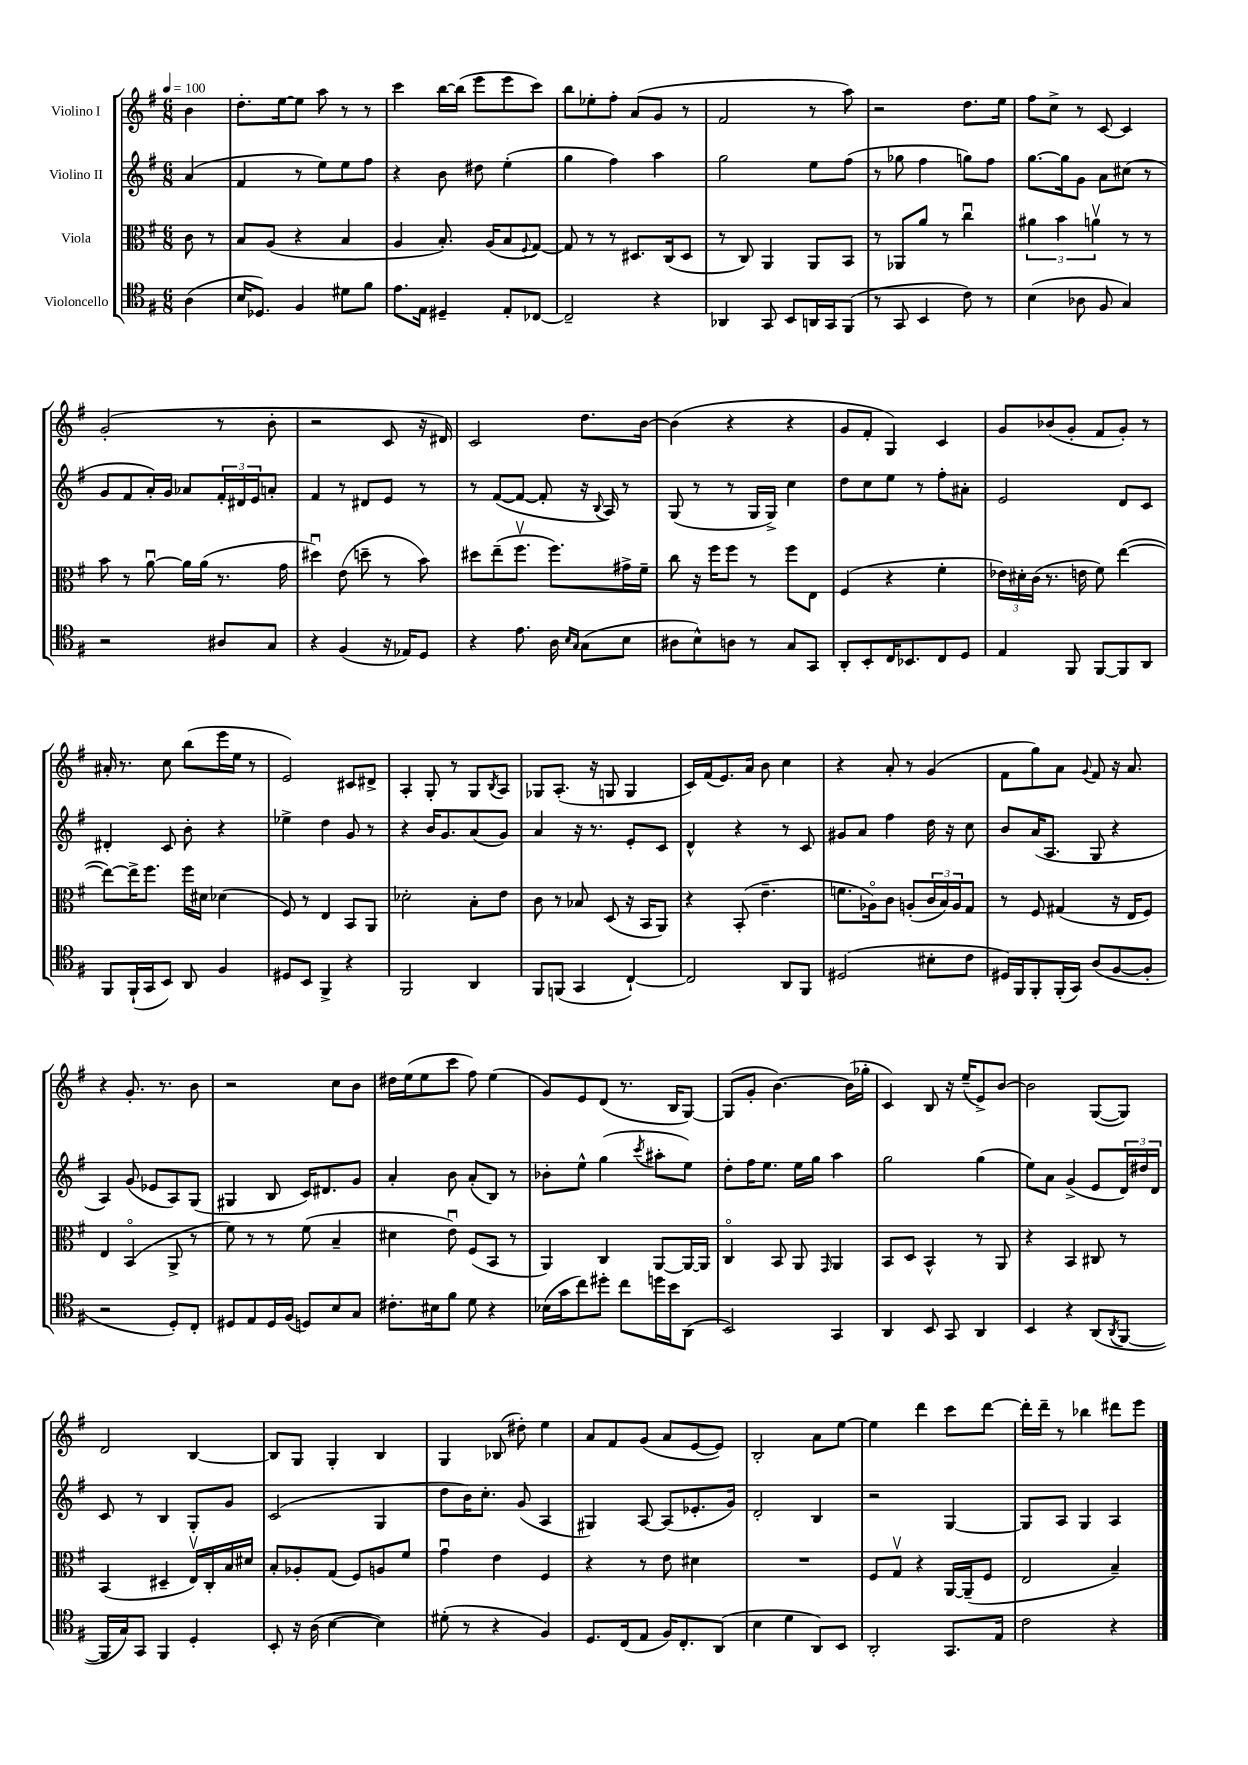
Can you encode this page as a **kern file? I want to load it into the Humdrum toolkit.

**kern	**kern	**kern	**kern
*staff4	*staff3	*staff2	*staff1
*clefC4	*clefC3	*clefG2	*clefG2
*k[f#]	*k[f#]	*k[f#]	*k[f#]
*M6/8	*M6/8	*M6/8	*M6/8
*MM100	*MM100	*MM100	*MM100
(4A\	8c\	(4a/	4b\
.	8r	.	.
=	=	=	=
16B/LK	8B/L	4f#/	8.dd'\L
8.D-/J)	.	.	.
.	(8A/J	.	.
.	.	.	[16ee\k
4F#/	4r	8r	8ee\]J
.	.	8ee\L)	8aa\
8d#\L	4B/	8ee\	8r
8f#\J	.	8ff#\J	8r
=	=	=	=
8.e\L	4A/	4r	4ccc\
16E\Jk	.	.	.
4D#~/	8.B'/)	8b\	[16bb\LL
.	.	.	(16bb\]JJ
.	.	8dd#\	8eee\L
.	(16A/LK	.	.
8E'/L	8B/	(4ee'\	8eee\
.	8qqF#/	.	.
[8C-/J	[8G/J)	.	8ccc\J)
=	=	=	=
2C-~/]	8G/]	4gg\	8bb\L
.	8r	.	8ee-'\
.	8r	4ff#\)	8ff#'\J
.	8.D#/L	.	(8a/L
4r	.	4aa\	8g/J
.	(16C/k	.	.
.	8D#/J	.	8r
=	=	=	=
4AA-/	8r	2gg\	2f#/
.	8C/)	.	.
8GG/	4AA/	.	.
8BB/L	.	.	.
16AA/L	8AA/L	8ee\L	8r
16GG/J	.	.	.
(8FF#/J	8BB/J	(8ff#\J	8aa\)
=	=	=	=
8r	8r	8r	2r
8GG/	8AA-/L	8gg-\	.
4BB/	8a/J	4ff#\	.
.	8r	.	.
8c\)	4ccu\	8gg\L)	8.dd\L
8r	.	8ff#\J	.
.	.	.	16ee\Jk
=	=	=	=
(4B\	6a#\	[8.gg\L	8ff#\L
.	.	.	8cc^\J
.	6b\	.	.
.	.	16gg\]k	.
8A-\	.	8g\J	8r
.	6av\	.	.
8F#/	.	8a\L	[8c/
4G/)	8r	(8cc#\J	4c/]
.	8r	8r	.
=	=	=	=
2r	8b\	8g/L	(2g'/
.	8r	8f#/	.
.	[8au\	16a'/L)	.
.	.	16g/JJ	.
.	16a\]LL	8a-/L	.
.	(16a\JJ	.	.
8A#/L	8.r	24f#'/L	8r
.	.	24d#/	.
.	.	24e/J	.
8G/J	.	8a'/J	8b'\
.	16g\	.	.
=	=	=	=
4r	4dd#u\)	4f#/	2r
(4F#/	(8e\	8r	.
.	8dd~\	8d#/L	.
16r	8r	8e/J	8c/
16E-/LK)	.	.	.
8D/J	8b\)	8r	16r
.	.	.	16d#/)
=	=	=	=
4r	8dd#\L	8r	2c/
.	(8ee~\	([8f#/L	.
8.e\	8.ff#v\J	8f#/_J	.
.	.	8f#'/]	.
16A\	8.ff#\L)	.	.
16qqB/LL	.	.	.
16qqG/JJ	.	.	.
(8G\L	.	16r	8.dd\L
.	.	8qqB/	.
.	.	16A/)	.
8B\J	16g#^\L	8r	.
.	16f#~\JJ	.	[16b\Jk
=	=	=	=
8A#\L	8cc\	(8G/	(4b\]
8B^^\)	16r	8r	.
.	16ff#\LK	.	.
8A\J	8ff#\J	8r	4r
8r	8r	16G/LL	.
.	.	16G^/JJ)	.
8G/L	8ff#\L	4cc\	4r
8GG/J	8E\J	.	.
=	=	=	=
8AA'/L	(4F#/	8dd\L	8g/L
8BB'/	.	8cc\	8f#'/J
16C/K	4r	8ee\J	4G/)
8.BB-/	.	.	.
.	.	8r	.
8C/	4f#'\	8ff#'\L	4c/
8D/J	.	8a#'\J	.
=	=	=	=
4E/	24e-\LL)	2e/	8g/L
.	24d#'\	.	.
.	(24c\JJ	.	.
.	8.r	.	(8b-/
8FF#/	.	.	8g'/J
.	16e\	.	.
[8FF#/L	8f#\)	.	8f#/L
8FF#/]	([4ee\	8d/L	8g'/J)
8AA/J	.	8c/J	8r
=	=	=	=
8FF#/L	8ee\_L)	4d#'/	16a#'/
.	.	.	8.r
(16FF#`/L	16ee^\]K	.	.
16GG/J	8.ff#\J	.	.
8BB/J)	.	8c/	8cc\
8AA/	16ff#\LL	8b'\	(8bb\L
.	16d#\JJ	.	.
4F#/	(4d-\	4r	16eee\L
.	.	.	16ee\JJ
.	.	.	8r
=	=	=	=
8D#/L	8F#/)	4ee-^\	2e/)
8BB/J	8r	.	.
4FF#^/	4E/	4dd\	.
4r	8BB/L	8g/	8c#/L
.	8AA/J	8r	8d#^/J
=	=	=	=
2FF#/	2d-'\	4r	4A'/
.	.	16b/LK	8G'/
.	.	8.g/	.
.	.	.	8r
4AA/	8B'\L	(8a/	8G/L
.	.	.	8qB/
.	8e\J	8g/J)	8A/J
=	=	=	=
8FF#/L	8c\	4a/	8G-/L
(8FF/J	8r	.	(8.A'/J
4GG/	8B-/	16r	.
.	.	8.r	16r
.	(8D/	.	8G/
[4C`/)	16r	8e'/L	4G/
.	16BB/LK	.	.
.	8AA/J)	8c/J	.
=	=	=	=
2C/]	4r	4d^^/	16c/LL)
.	.	.	(16f#/J
.	.	.	8.e/)
.	(8BB'/	4r	.
.	.	.	16a/Jk
.	4.e~\	.	8b\
8AA/L	.	8r	4cc\
8FF#/J	.	8c/	.
=	=	=	=
(2D#/	8.f\L	8g#/L	4r
.	.	8a/J	.
.	16A-o\k)	.	.
.	8c\J	4ff#\	8a'/
.	(8A'/L	.	8r
8B#'\L	24c/L	16dd\	(4g/
.	24B/)	.	.
.	.	16r	.
.	24A/J	.	.
8c\J	8G/J	8cc\	.
=	=	=	=
16D#/LL)	8r	8b/L	8f#\L
16FF#/J	.	.	.
8FF#'/	8F#/	(16a/K	8gg\)
.	.	8.A/J	.
(16FF#'/L	(4G#/	.	8a\J
16GG/JJ)	.	.	.
.	.	.	8qqg/
(8A/L	.	8G/	8f#/
[8F#/	16r	4r	16r
.	16E/LK	.	8.a/
8F#'/]J	8F#/J)	.	.
=	=	=	=
2r	4E/	4A/)	4r
.	(4BBo/	(8g/	8.g'/
.	.	8e-/L	.
.	.	.	8.r
8D'/L)	8AA^/	8A/)	.
8C'/J	8r	(8G/J	8b\
=	=	=	=
8D#/L	8f#\)	4G#/	2r
8E/	8r	.	.
16D#/L	8r	8B/	.
(16F#/JJ	.	.	.
8D/L)	(8f#\	16c/LK)	.
.	.	8.d#/	.
8B/	4B~/	.	8cc\L
8G/J	.	8g/J	8b\J
=	=	=	=
8.c#'\L	4d#\	4a'/	16dd#\LL
.	.	.	(16ee\J
.	.	.	8ee\
16B#\k	.	.	.
8f#\J	8eu\)	8b\	8ccc\J
8d\	(8F#/L	(8a'/L	8ff#\)
4r	8BB/J	8B/J)	(4ee\
.	8r	8r	.
=	=	=	=
(16B-\LL	4AA/)	8b-'\L	8g/L)
16g\J	.	.	.
8cc\)	.	8ee^^\J	8e/
8dd#'\J	4C/	(4gg\	(8d/J
8cc\L	.	.	8.r
.	.	8qccc/	.
16dd\L	[8AA/L	8aa#'\L	.
16b\J	.	.	16B/LK
(8AA\J	16AA/_L	8ee\J)	[8G/J)
.	16AA/]JJ	.	.
=	=	=	=
2BB/)	4Co/	8dd'\L	(8G/]L
.	.	16ff#\K	8g'/J
.	.	8.ee\J	.
.	8BB/	.	[4.b\)
.	8AA/	16ee\LL	.
.	.	16gg\JJ	.
.	16qqGG/	.	.
4GG/	4AA/	4aa\	.
.	.	.	(16b\]LL
.	.	.	16gg-'\JJ
=	=	=	=
4AA/	8BB/L	2gg\	4c/)
.	8D/J	.	.
8BB/	4BB^^/	.	8B/
8GG/	.	.	16r
.	.	.	(16ee~/LK
4AA/	8r	(4gg\	8e^/)
.	8AA/	.	[8b/J
=	=	=	=
4BB/	4r	8ee\L)	2b\]
.	.	8a\J	.
4r	4BB/	(4g^/	.
(8AA/L	8C#/	8e/L	([8G/L
8qAA/	.	.	.
[8FF#/J	8r	24d/L)	8G/]J)
.	.	24dd#/	.
.	.	24d/JJ	.
=	=	=	=
16FF#/]LL	(4BB/	8c/	2d/
16G/J)	.	.	.
8GG/J	.	8r	.
4FF#/	4D#~/	4B/	.
4D'/	16Ev/LL)	8G'/L	[4B/
.	16C'/	.	.
.	16B/	8g/J	.
.	16d#/JJ	.	.
=	=	=	=
8BB'/	8B'/L	(2c/	8B/]L
16r	8A-'/	.	8G/J
(16A\	.	.	.
[4B\	(8G/J	.	4G'/
.	8F#/L)	.	.
4B\])	8A/	4G/	4B/
.	8f#/J	.	.
=	=	=	=
(8d#'\	4gu\	8dd\L	4G/
8r	.	16b\K)	.
.	.	8.cc'\J	.
4r	4e\	.	(8B-/
.	.	(8g/	8dd#'\)
4F#/)	4F#/	4A/	4ee\
=	=	=	=
8.D/L	4r	4G#/)	8a/L
.	.	.	8f#/
(16C/k	.	.	.
8E/J	8r	[8A/	(8g/J
16F#/LK)	8e\	(8A/]L	8a/L
8.C'/	.	.	.
.	4d#\	8.e-'/	[8e/
(8AA/J	.	.	8e/]J)
.	.	16g/Jk)	.
=	=	=	=
4B\	2.r	2d'/	2B'/
4d\	.	.	.
8AA/L)	.	4B/	8a\L
8BB/J	.	.	[8ee\J
=	=	=	=
2AA'/	8F#/L	2r	4ee\]
.	8Gv/J	.	.
.	4r	.	4ddd\
8.GG/L	[16AA/LL	[4G/	8ccc\L
.	(16AA~/]J	.	.
.	8F#/J	.	[8ddd\J
16E/Jk	.	.	.
=	=	=	=
2c\	2E/	8G/]L	16ddd'\]LL
.	.	.	16ddd~\JJ
.	.	8A/J	8r
.	.	4G/	4bb-\
4r	4B~/)	4A/	8ddd#\L
.	.	.	8eee\J
==	==	==	==
*-	*-	*-	*-
